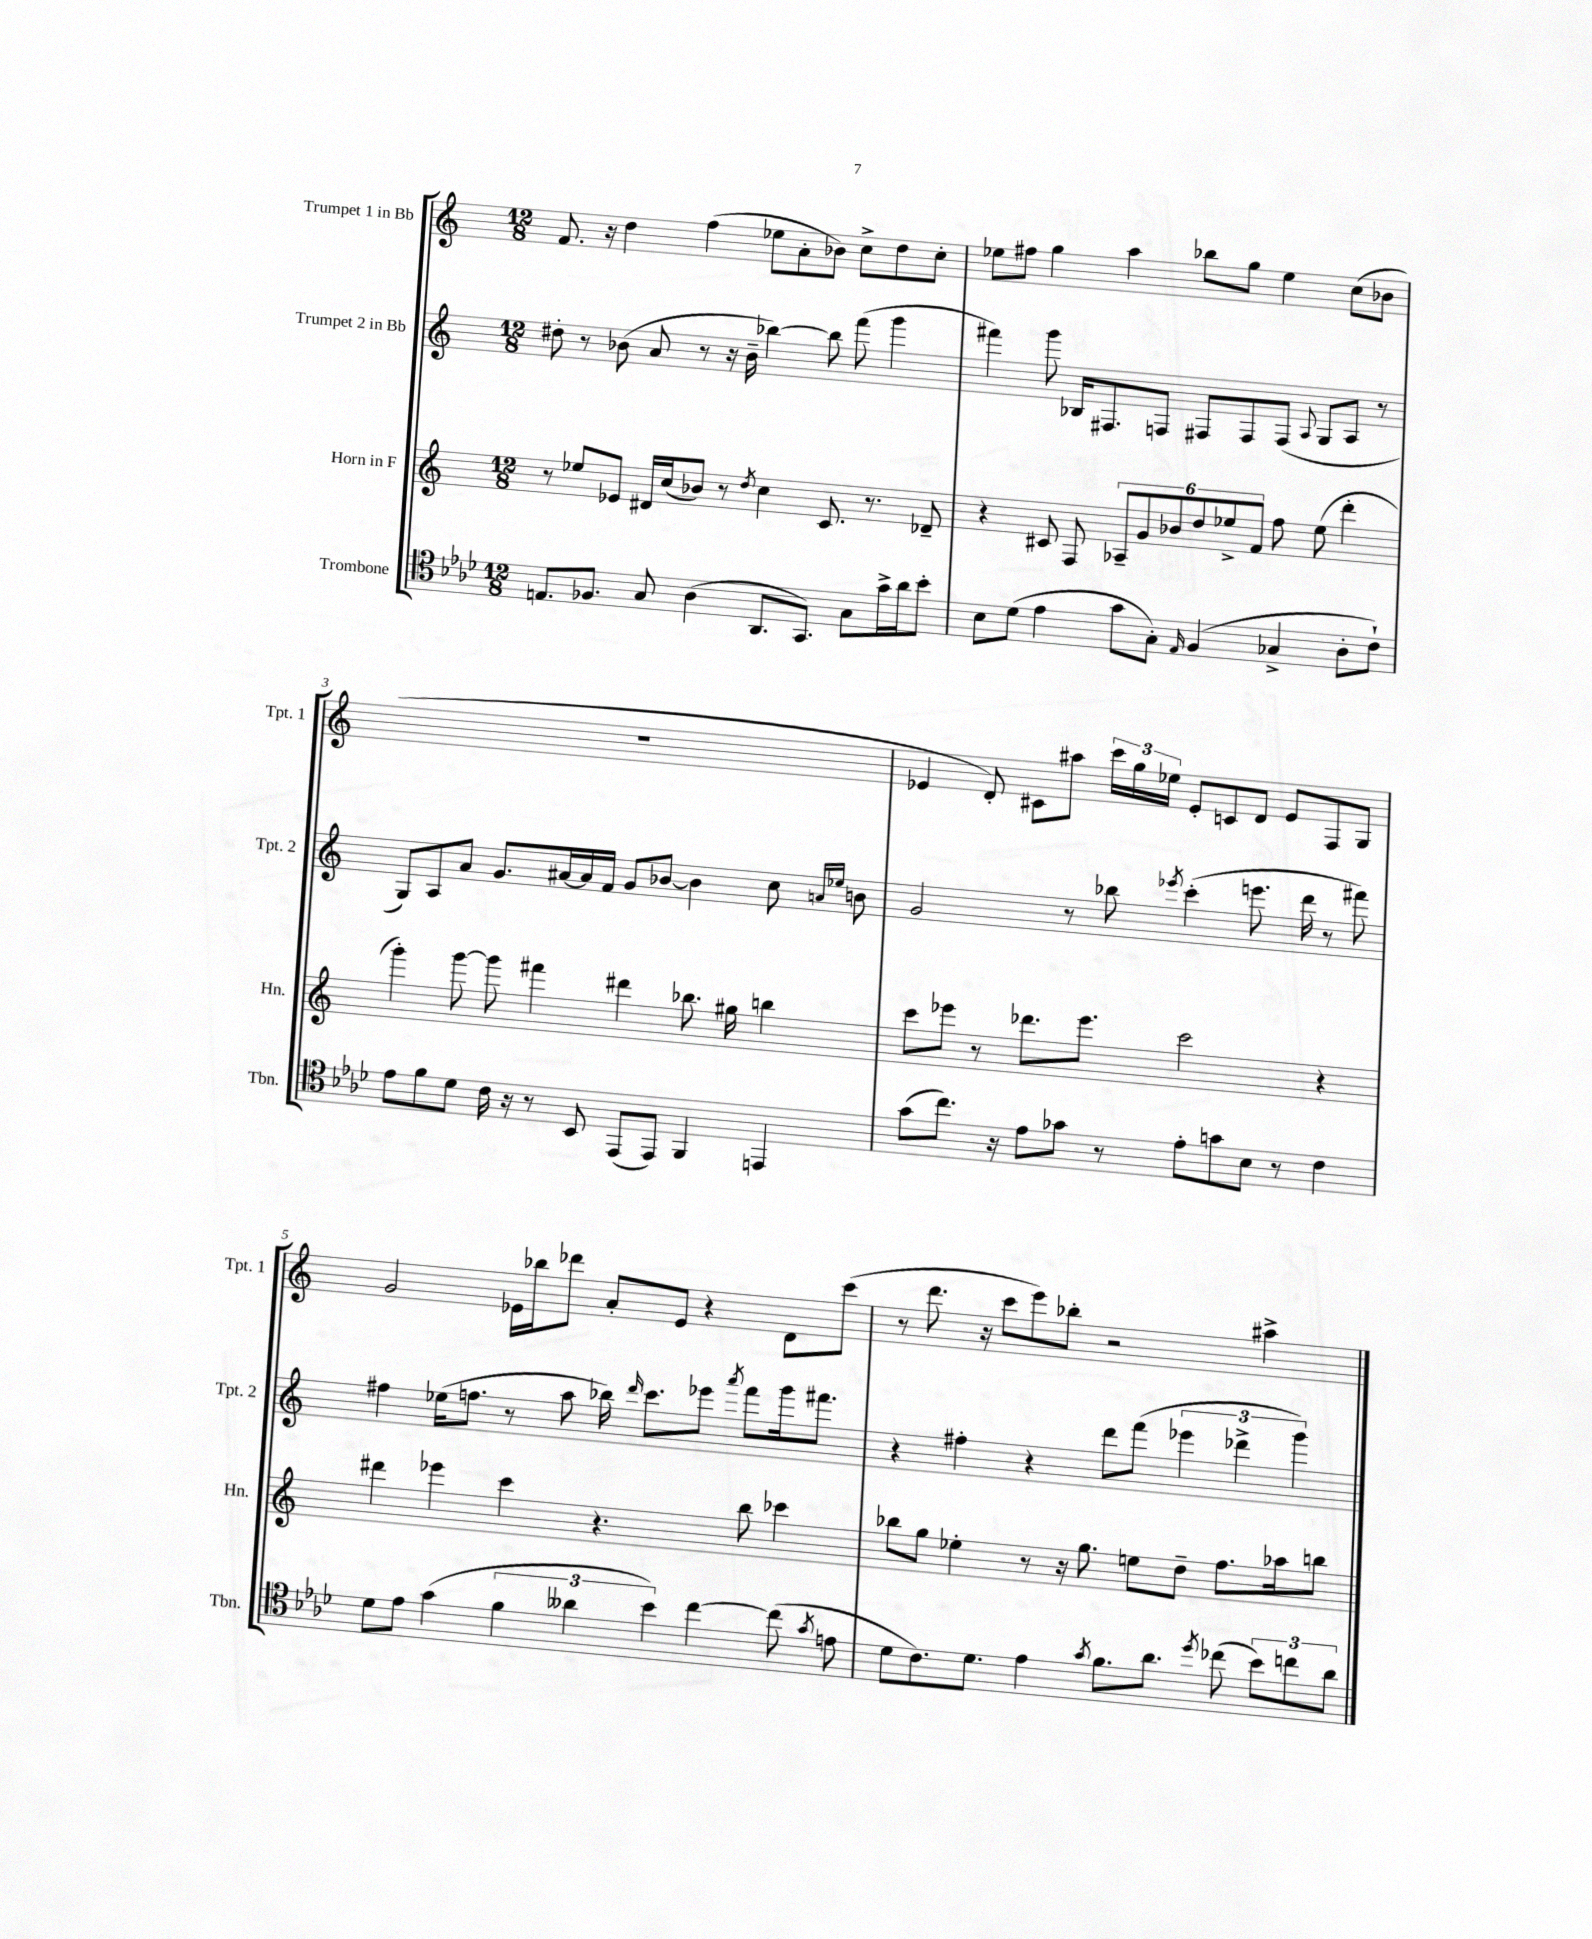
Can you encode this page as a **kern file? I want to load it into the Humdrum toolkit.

**kern	**kern	**kern	**kern
*staff4	*staff3	*staff2	*staff1
*clefC4	*clefG2	*clefG2	*clefG2
*k[b-e-a-d-]	*k[]	*k[]	*k[]
*M12/8	*M12/8	*M12/8	*M12/8
8.E/L	8r	8dd#'\	8.f/
.	8ee-/L	8r	.
8.F-/J	.	.	16r
.	8e-/J	(8b-\	4dd\
8G/	16d#/LL	8a/	.
.	(16cc/J	.	.
(4A-\	8b-/J)	8r	(4ff\
.	8r	16r	.
.	.	16b-~\	.
.	8qdd/	.	.
8.AA-/L	4cc\	[4bb-\)	8ee-\L
.	.	.	8a'\
8.GG/J)	.	.	.
.	8.c/	8bb-\]	8b-\J)
8G\L	.	(8fff\	8cc^\L
.	8.r	.	.
16g^\L	.	4ggg\	8dd\
16a-\J	.	.	.
8b-'\J	8d-~/	.	8cc'\J
=	=	=	=
8B-\L	4r	4fff#\)	8ee-\L
(8d-\J	.	.	8ff#\J
4e-\	8c#/	8ggg\	4gg\
.	8F/	16B-/LK	.
.	.	8.F#/	.
8g\L	12A-~/L	.	4aa\
.	12g/	.	.
8G'\J)	.	8F/J	.
.	12b-/	.	.
16qqE-/	.	.	.
(4F/	12dd/	8F#/L	8bb-\L
.	12ee-^/	.	.
.	.	8F#/	8gg\J
.	12f/J	.	.
4G-^/	8ff\	(8F#/J	4ee-\
.	.	8qqA/	.
.	(8ee-\	8G/L	.
8A-'\L	4ddd'\	8A/J	(8cc\L
8c`\J)	.	8r	8b-\J
=	=	=	=
8e-\L	4ggg'\)	8G/L)	1.r
8f\	.	8A/	.
8d-\J	[8ggg\	8a/J	.
16c\	8ggg\]	8.g/L	.
16r	.	.	.
8r	4fff#\	.	.
.	.	[16a#/L	.
8BB-/	.	16a#/]	.
.	.	16f/JJ	.
(8EE-/L	4ddd#\	8g/L	.
8EE-/J)	.	[8b-/J	.
4FF/	8.bb-\	4b-\]	.
.	16gg#\	.	.
4EE/	4bb\	8cc\	.
.	.	16qqa/LL	.
.	.	16qqee-/JJ	.
.	.	8b\	.
=	=	=	=
(8g\L	8ccc\L	2g/	4e-/
8.cc\J)	8eee-\J	.	.
.	8r	.	8d'/)
16r	.	.	.
8e-\L	8.ddd-\L	.	8c#\L
8g-\J	.	8r	8aa#\J
.	8.eee-\J	.	.
8r	.	8bb-\	24ccc\LL
.	.	.	24gg\
.	.	.	24ee-\JJ
.	.	8qeee-/	.
8e-'\L	2ccc\	(4ccc'\	8e-'/L
8g\	.	.	8c/
8B-\J	.	8.eee\	8d/J
8r	.	.	8e-/L
.	.	16ddd\	.
4c\	4r	8r	8F/
.	.	8fff#\)	8G/J
=	=	=	=
8d-\L	4ddd#\	4ff#\	2g/
8e-\J	.	.	.
(4g\	4eee-\	(16ee-\LK	.
.	.	8.ff\J	.
6f\	4ccc\	8r	16e-\LL
.	.	.	16bb-\J
.	.	8aa\	8ddd-\J
6a--\	.	.	.
.	4.r	16bb-\)	8a'/L
.	.	16qqddd/	.
.	.	8.ccc\L	.
6b-\)	.	.	.
.	.	.	8e-/J
[4cc\	.	8eee-\J	4r
.	.	8qaaa/	.
.	8bb\	8fff\L	.
(8cc\]	4ccc-\	16ggg\k	8d\L
.	.	8.fff#\J	.
8qg/	.	.	.
8e\	.	.	(8ccc\J
=	=	=	=
8d-\L	8bb-\L	4r	8r
8.c\)	8gg\J	.	8.ddd\
.	4ee-'\	4ff#'\	.
8.d-\J	.	.	16r
.	.	.	8ccc\L
4e-\	8r	4r	8eee\)
.	16r	.	8bb-'\J
.	8.gg\	.	.
8qg/	.	.	.
8.f\L	.	8ddd\L	2r
.	8ee\L	(8fff\J	.
8.a-\J	.	.	.
.	8dd~\J	6eee-\	.
8qdd-/	.	.	.
(8cc-\	8.ff\L	.	.
.	.	6ddd-^\	.
12b-\L)	.	.	4aa#^\
.	16aa-\k	.	.
12cc\	.	6ggg\)	.
.	8bb\J	.	.
12a-\J	.	.	.
==	==	==	==
*-	*-	*-	*-
